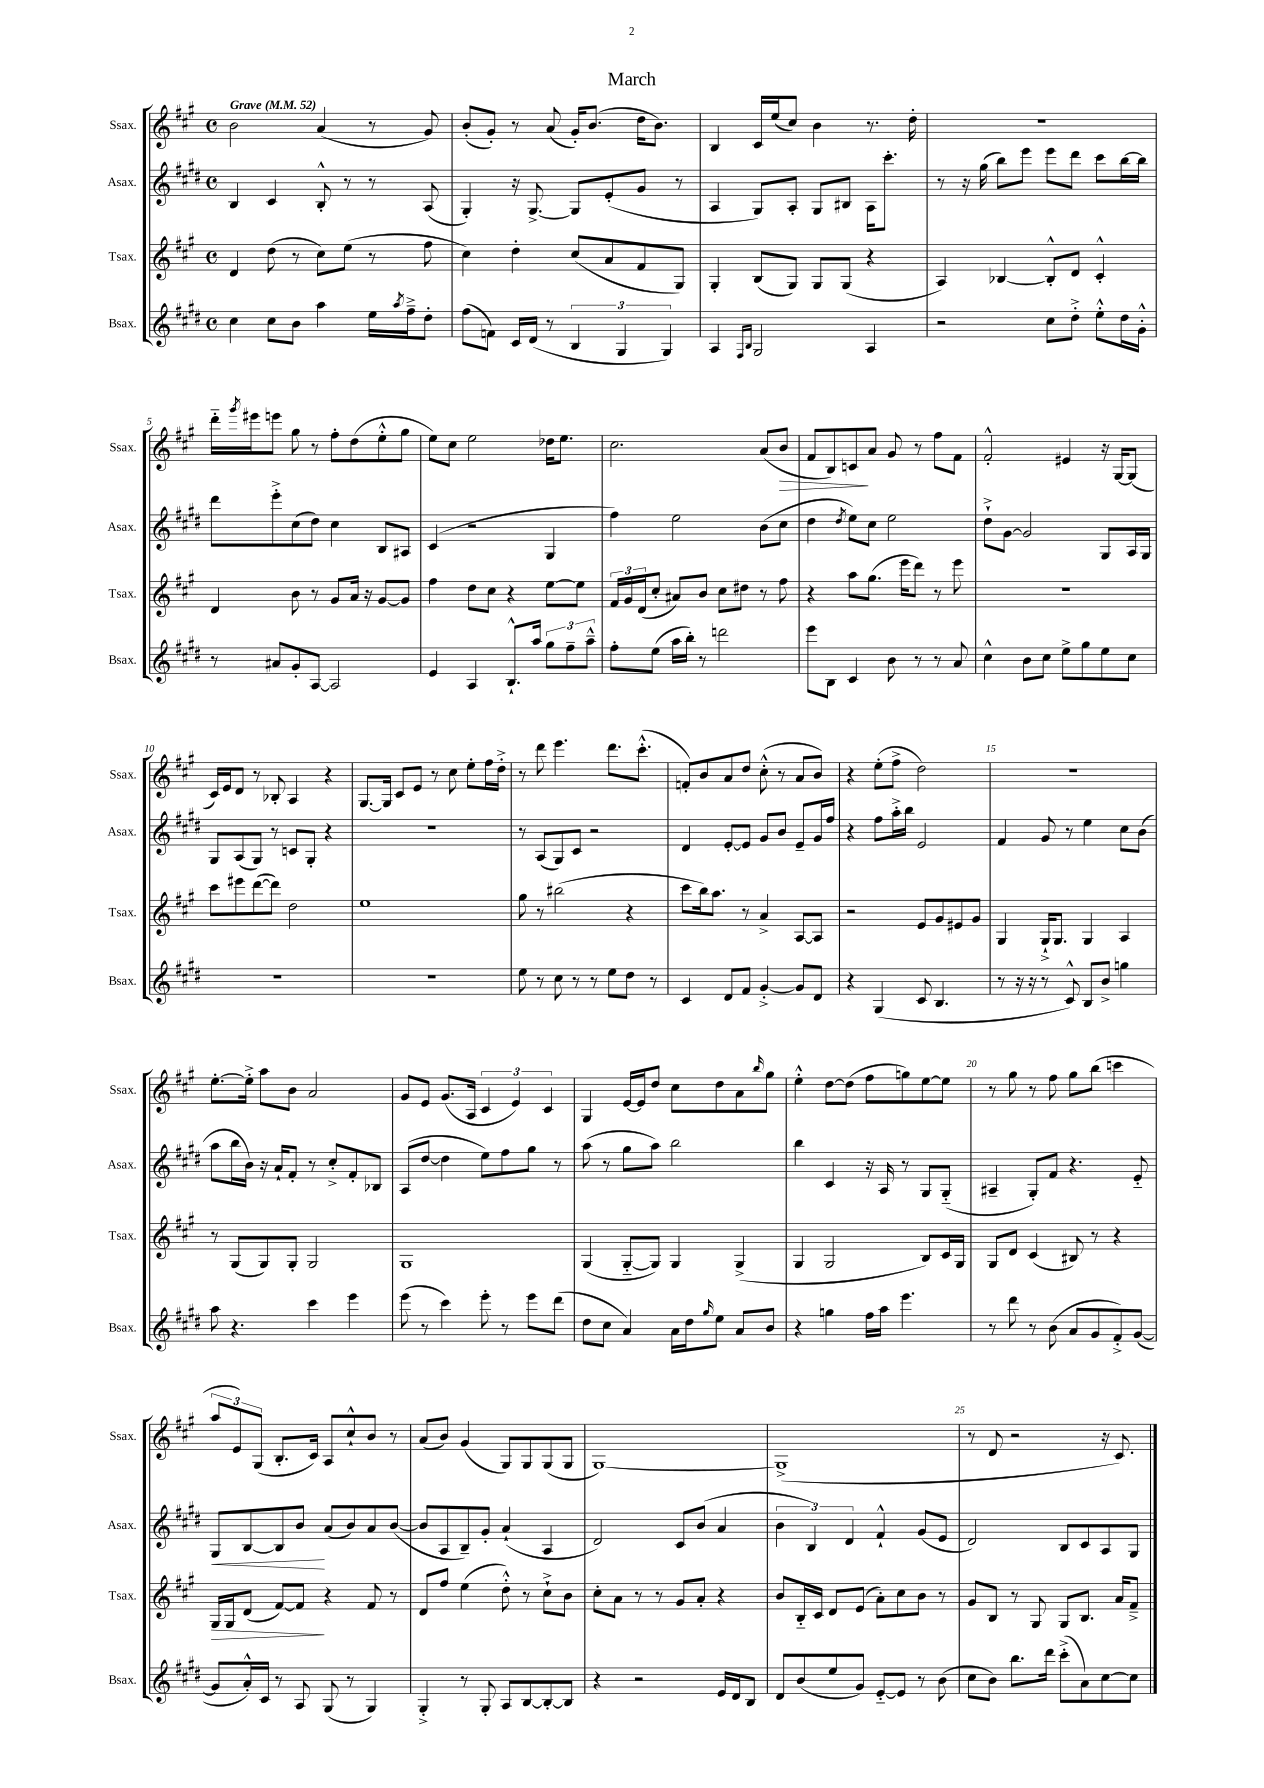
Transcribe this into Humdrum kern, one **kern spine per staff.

**kern	**kern	**dynam	**kern	**dynam	**kern	**dynam
*part4	*part3	*part3	*part2	*part2	*part1	*part1
*staff4	*staff3	*staff3	*staff2	*staff2	*staff1	*staff1
*I"Bsax.	*I"Tsax.	*	*I"Asax.	*	*I"Ssax.	*
*I'Bsax.	*I'Tsax.	*	*I'Asax.	*	*I'Ssax.	*
*clefG2	*clefG2	*	*clefG2	*	*clefG2	*
*k[f#c#g#d#]	*k[f#c#g#]	*	*k[f#c#g#d#]	*	*k[f#c#g#]	*
*M4/4	*M4/4	*	*M4/4	*	*M4/4	*
*met(c)	*met(c)	*	*met(c)	*	*met(c)	*
*MM52	*MM52	*	*MM52	*	*MM52	*
=1	=1	=1	=1	=1	=1	=1
!	!	!	!	!	!LO:TX:a:B:t=Grave	!
4cc#\	4d/	.	4B/	.	2b\	.
8cc#\L	(8dd\	.	4c#/	.	.	.
8b\J	8r	.	.	.	.	.
4aa\	8cc#\L)	.	8B'^^/	.	(4a/	.
.	(8ee\J	.	8r	.	.	.
16ee\LL	8r	.	8r	.	8r	.
8qaa/	.	.	.	.	.	.
16ff#~^\J	.	.	.	.	.	.
8dd#'\J	8ff#\	.	(8A/	.	8g#/)	.
=2	=2	=2	=2	=2	=2	=2
(8ff#\L	4cc#\)	.	4G#'/)	.	(8b'/L	.
8fn\J)	.	.	.	.	8g#'/J)	.
16c#/LL	4dd'\	.	16r	.	8r	.
(16d#/JJ	.	.	[8.G#^/	.	.	.
8r	.	.	.	.	(8a/	.
6B/	(8cc#/L	.	8G#/L]	.	16g#'/KL)	.
.	.	.	.	.	(8.b/J	.
.	8a/	.	(8e'/	.	.	.
6G#/	.	.	.	.	.	.
.	8f#/	.	8g#/J	.	16dd\KL	.
.	.	.	.	.	8.b\J)	.
6G#/)	.	.	.	.	.	.
.	8G#/J)	.	8r	.	.	.
=3	=3	=3	=3	=3	=3	=3
4A/	4G#'/	.	4A/	.	4B/	.
16qqF#/LL	.	.	.	.	.	.
16qqB/JJ	.	.	.	.	.	.
2G#/	(8B/L	.	8G#/L)	.	16c#/LL	.
.	.	.	.	.	(16ee/J	.
.	8G#/J)	.	8A'/J	.	8cc#/J)	.
.	8G#/L	.	8G#/L	.	4b\	.
.	(8G#/J	.	8B#X/J	.	.	.
4A/	4r	.	16A\KL	.	8.r	.
.	.	.	8.ccc#'\J	.	.	.
.	.	.	.	.	16dd'\	.
=4	=4	=4	=4	=4	=4	=4
2r	4A/)	.	8r	.	1r	.
.	.	.	16r	.	.	.
.	.	.	(16gg#\	.	.	.
.	[4B-X/	.	8bb\L)	.	.	.
.	.	.	8eee\J	.	.	.
8cc#\L	8B-'^^/L]	.	8eee\L	.	.	.
8dd#'^\J	8d/J	.	8ddd#\J	.	.	.
8ee'^^\L	4c#'^^/	.	8ccc#\L	.	.	.
16dd#\L	.	.	[16bb\L	.	.	.
16g#'^^\JJ	.	.	16bb\JJ]	.	.	.
!!LO:LB:g=z
=5	=5	=5	=5	=5	=5	=5
8r	4d/	.	8ddd#\L	.	16ddd\LL	.
.	.	.	.	.	8qggg#/	.
.	.	.	.	.	16eee#X\J	.
8a#X/L	.	.	8eee'^\	.	8eeen\J	.
8g#'/	8b\	.	(8cc#\	.	8gg#\	.
[8A/J	8r	.	8dd#\J)	.	8r	.
2A/]	8g#/L	.	4cc#\	.	8ff#'\L	.
.	16a/Jk	.	.	.	(8dd\	.
.	16r	.	.	.	.	.
.	[8g#/L	.	8B/L	.	8ee'^^\	.
.	8g#/J]	.	8A#X/J	.	8gg#\J	.
=6	=6	=6	=6	=6	=6	=6
4e/	4ff#\	.	(4c#/	.	8ee\L)	.
.	.	.	.	.	8cc#\J	.
4A/	8dd\L	.	2r	.	2ee\	.
.	8cc#\J	.	.	.	.	.
8.B`^^/L	4r	.	.	.	.	.
16aa/Jk	.	.	.	.	.	.
12gg#\L	[8ee\L	.	4G#/	.	16dd-X\KL	.
.	.	.	.	.	8.ee\J	.
12ff#~\	.	.	.	.	.	.
.	8ee\J]	.	.	.	.	.
12aa~^^\J	.	.	.	.	.	.
=7	=7	=7	=7	=7	=7	=7
8ff#'\L	24f#/LL	.	4ff#\)	.	2.cc#\	.
.	24g#/	.	.	.	.	.
.	(24d/J	.	.	.	.	.
(8ee\J	8cc#'/J	.	.	.	.	.
16aa\LL	8a#X/L)	.	2ee\	.	.	.
16bb'\JJ)	.	.	.	.	.	.
8r	8b/J	.	.	.	.	.
2dddn\	8cc#\L	.	.	.	.	.
.	8dd#X\J	.	.	.	.	.
.	8r	.	(8b\L	.	(8a/L	.
!	!	!	!	!	!	!LO:HP:b
.	8ff#\	.	8cc#\J	.	8b/J	>
=8	=8	=8	=8	=8	=8	=8
8eee\L	4r	.	4dd#\	.	8f#/L	.
8B\J	.	.	.	.	8B/)	.
.	.	.	8qdd#/	.	.	.
4c#/	8aa\L	.	8ee\L)	.	8cn/	.
.	(8.gg#\J	.	8cc#\J	.	8a/J	]
8b\	.	.	2ee\	.	8g#/	.
.	16eee\KL	.	.	.	.	.
8r	8ddd\J)	.	.	.	8r	.
8r	8r	.	.	.	8ff#\L	.
8a/	8eee\	.	.	.	8f#\J	.
=9	=9	=9	=9	=9	=9	=9
4cc#^^\	1r	.	8dd#`^\L	.	2f#'^^/	.
.	.	.	[8g#\J	.	.	.
8b\L	.	.	2g#/]	.	.	.
8cc#\J	.	.	.	.	.	.
8ee^\L	.	.	.	.	4e#X/	.
8gg#\	.	.	.	.	.	.
8ee\	.	.	8G#/L	.	16r	.
.	.	.	.	.	[16G#/KL	.
8cc#\J	.	.	16A/L	.	(8G#/J]	.
.	.	.	16G#/JJ	.	.	.
!!LO:LB:g=z
=10	=10	=10	=10	=10	=10	=10
1r	8ccc#\L	.	8G#/L	.	16c#/LL)	.
.	.	.	.	.	16e/J	.
.	8eee#X\	.	(8A/	.	8d/J	.
.	([8ddd\	.	8G#/J)	.	8r	.
.	8ddd\J])	.	8r	.	8B-X'/	.
.	2dd\	.	8cn/L	.	4A/	.
.	.	.	8G#'/J	.	.	.
.	.	.	4r	.	4r	.
=11	=11	=11	=11	=11	=11	=11
1r	1ee	.	1r	.	[8.G#/L	.
.	.	.	.	.	16G#/Jk]	.
.	.	.	.	.	8c#/L	.
.	.	.	.	.	8e/J	.
.	.	.	.	.	8r	.
.	.	.	.	.	8cc#\	.
.	.	.	.	.	8ee'\L	.
.	.	.	.	.	16ff#\L	.
.	.	.	.	.	16dd'^\JJ	.
=12	=12	=12	=12	=12	=12	=12
8ee\	8gg#\	.	8r	.	8r	.
8r	8r	.	(8A/L	.	8ddd\	.
8cc#\	(2bb#X\	.	8G#/)	.	4.eee\	.
8r	.	.	8c#/J	.	.	.
8r	.	.	2r	.	.	.
8ee\L	.	.	.	.	8.ddd\L	.
8dd#\J	4r	.	.	.	.	.
.	.	.	.	.	(8.ccc#'^^\J	.
8r	.	.	.	.	.	.
=13	=13	=13	=13	=13	=13	=13
4c#/	8ccc#\L	.	4d#/	.	8fn'/L)	.
.	16bb\k)	.	.	.	8b/	.
.	8.aa\J	.	.	.	.	.
8d#/L	.	.	[8e'/L	.	8a/	.
8f#/J	8r	.	8e/J]	.	8dd/J	.
[4g#'^/	4a^/	.	8g#/L	.	(8cc#'^^\	.
.	.	.	8b/J	.	8r	.
8g#/L]	[8A/L	.	8e~/L	.	8a/L	.
8d#/J	8A/J]	.	16g#/L	.	8b/J)	.
.	.	.	16ff#/JJ	.	.	.
=14	=14	=14	=14	=14	=14	=14
4r	2r	.	4r	.	4r	.
(4G#/	.	.	8ff#\L	.	(8ee'\L	.
.	.	.	16aa'^\L	.	8ff#^\J	.
.	.	.	16bb\JJ	.	.	.
8c#/	8e/L	.	2e/	.	2dd\)	.
4.B/	8g#/	.	.	.	.	.
.	8e#X/	.	.	.	.	.
.	8g#/J	.	.	.	.	.
=15	=15	=15	=15	=15	=15	=15
8r	4G#/	.	4f#/	.	1r	.
16r	.	.	.	.	.	.
16r	.	.	.	.	.	.
8r	16G#`^/KL	.	8g#/	.	.	.
.	8.G#/J	.	.	.	.	.
8c#^^/)	.	.	8r	.	.	.
8B/L	4G#/	.	4ee\	.	.	.
8b^/J	.	.	.	.	.	.
4ggn\	4A/	.	8cc#\L	.	.	.
.	.	.	(8b\J	.	.	.
!!LO:LB:g=z
=16	=16	=16	=16	=16	=16	=16
8aa\	8r	.	8aa\L	.	[8.ee'\L	.
4.r	(8G#/L	.	16bb\L	.	.	.
.	.	.	16b\JJ)	.	16ee'^\Jk]	.
.	8G#/)	.	16r	.	8aa\L	.
.	.	.	16a`/KL	.	.	.
.	8G#'/J	.	8f#'/J	.	8b\J	.
4ccc#\	2G#/	.	8r	.	2a/	.
.	.	.	8cc#'^/L	.	.	.
4eee\	.	.	8f#'/	.	.	.
.	.	.	8B-X/J	.	.	.
=17	=17	=17	=17	=17	=17	=17
(8eee\	1G#	.	(8A/L	.	8g#/L	.
8r	.	.	[8dd#/J	.	8e/J	.
4ccc#\)	.	.	4dd#\]	.	(8.g#/L	.
.	.	.	.	.	16A/Jk	.
8eee'\	.	.	8ee\L)	.	6c#/	.
8r	.	.	8ff#\	.	.	.
.	.	.	.	.	6e/)	.
8eee\L	.	.	8gg#\J	.	.	.
.	.	.	.	.	6c#/	.
(8ddd#\J	.	.	8r	.	.	.
=18	=18	=18	=18	=18	=18	=18
8dd#\L	(4G#/	.	(8aa\	.	4G#/	.
8cc#\J	.	.	8r	.	.	.
4a/)	[8G#/L	.	8gg#\L	.	[16e/LL	.
.	.	.	.	.	16e/J]	.
.	8G#/J])	.	8aa\J)	.	8dd/J	.
16a\LL	4G#/	.	2bb\	.	8cc#\L	.
16dd#\J	.	.	.	.	.	.
16qqgg#/	.	.	.	.	.	.
8ee\J	.	.	.	.	8dd\	.
8a/L	(4G#^/	.	.	.	8a\	.
.	.	.	.	.	16qqbb/	.
8b/J	.	.	.	.	8gg#\J	.
=19	=19	=19	=19	=19	=19	=19
4r	4G#/	.	4bb\	.	4ee'^^\	.
4ggn\	2G#/	.	4c#/	.	[8dd\L	.
.	.	.	.	.	(8dd\J]	.
16ff#\LL	.	.	16r	.	8ff#\L	.
16aa\JJ	.	.	16A/	.	.	.
4.eee\	.	.	8r	.	8ggn\)	.
.	8B/L)	.	8G#/L	.	[8ee\	.
.	16c#/L	.	(8G#/J	.	8ee\J]	.
.	16G#/JJ	.	.	.	.	.
=20	=20	=20	=20	=20	=20	=20
8r	8G#/L	.	4A#X~/	.	8r	.
8ddd#\	8d/J	.	.	.	8gg#\	.
8r	(4c#/	.	8G#'/L)	.	8r	.
(8b\	.	.	8f#/J	.	8ff#\	.
8a/L	8B#X/)	.	4.r	.	8gg#\L	.
8g#/	8r	.	.	.	(8bb\J	.
8f#'^/)	4r	.	.	.	4cccn\	.
([8g#/J	.	.	8e/	.	.	.
!!LO:LB:g=z
=21	=21	=21	=21	=21	=21	=21
!	!	!LO:HP:b	!	!LO:HP:b	!	!
8g#/L]	16G#/LL	>	8G#/L	<	12aa/L	.
.	16G#/J	.	.	.	.	.
.	.	.	.	.	12e/)	.
16a'^^/L)	(8d/J	.	[8B/	.	.	.
.	.	.	.	.	(12G#/J	.
16c#/JJ	.	.	.	.	.	.
8r	[8f#/L)	.	8B/]	.	8.B'/L	.
8A/	8f#/J]	.	8b/J	.	.	.
.	.	.	.	.	16c#/Jk)	.
(8G#/	4r	]	(8a/L	[	8A/L	.
8r	.	.	8b/)	.	8cc#`^^/	.
4G#/)	8f#/	.	8a/	.	8b/J	.
.	8r	.	([8b/J	.	8r	.
=22	=22	=22	=22	=22	=22	=22
4G#'^/	8d/L	.	8b/L]	.	(8a/L	.
.	8ff#/J	.	8A/	.	8b/J)	.
8r	(4ee\	.	8B~/)	.	(4g#/	.
8G#'/	.	.	8g#'/J	.	.	.
8A/L	8dd'^^\)	.	(4a`/	.	8G#/L)	.
[8B/	8r	.	.	.	8G#/	.
8B'/_	8cc#`^\L	.	4A/	.	(8G#/	.
8B/J]	8b\J	.	.	.	8G#/J	.
=23	=23	=23	=23	=23	=23	=23
4r	8cc#'\L	.	2d#/)	.	[1G#)	.
.	8a\J	.	.	.	.	.
2r	8r	.	.	.	.	.
.	8r	.	.	.	.	.
.	8g#/L	.	8c#/L	.	.	.
.	8a'/J	.	(8b/J	.	.	.
16e/LL	4r	.	4a/	.	.	.
16d#/J	.	.	.	.	.	.
8B/J	.	.	.	.	.	.
=24	=24	=24	=24	=24	=24	=24
8d#/L	8b/L	.	6b\	.	(1G#^]	.
(8b/	16B/L	.	.	.	.	.
.	.	.	6B/)	.	.	.
.	16c#/JJ	.	.	.	.	.
8ee/	8d/L	.	.	.	.	.
.	.	.	6d#/	.	.	.
8g#/J)	(8e/J	.	.	.	.	.
[8e/L	8a'\L)	.	4f#`^^/	.	.	.
8e/J]	8cc#\	.	.	.	.	.
8r	8b\J	.	(8g#/L	.	.	.
(8b\	8r	.	8e/J	.	.	.
=25	=25	=25	=25	=25	=25	=25
8cc#\L	8g#/L	.	2d#/)	.	8r	.
8b\J)	8B/J	.	.	.	8d/	.
8.bb\L	8r	.	.	.	2r	.
.	8G#/	.	.	.	.	.
16ddd#\Jk	.	.	.	.	.	.
(8ccc#'^\L	8G#/L	.	8B/L	.	.	.
8a\)	8.B/J	.	8c#/	.	.	.
[8cc#\	.	.	8A/	.	16r	.
.	16a/KL	.	.	.	8.c#/)	.
8cc#\J]	8f#~^/J	.	8G#/J	.	.	.
==	==	==	==	==	==	==
*-	*-	*-	*-	*-	*-	*-
